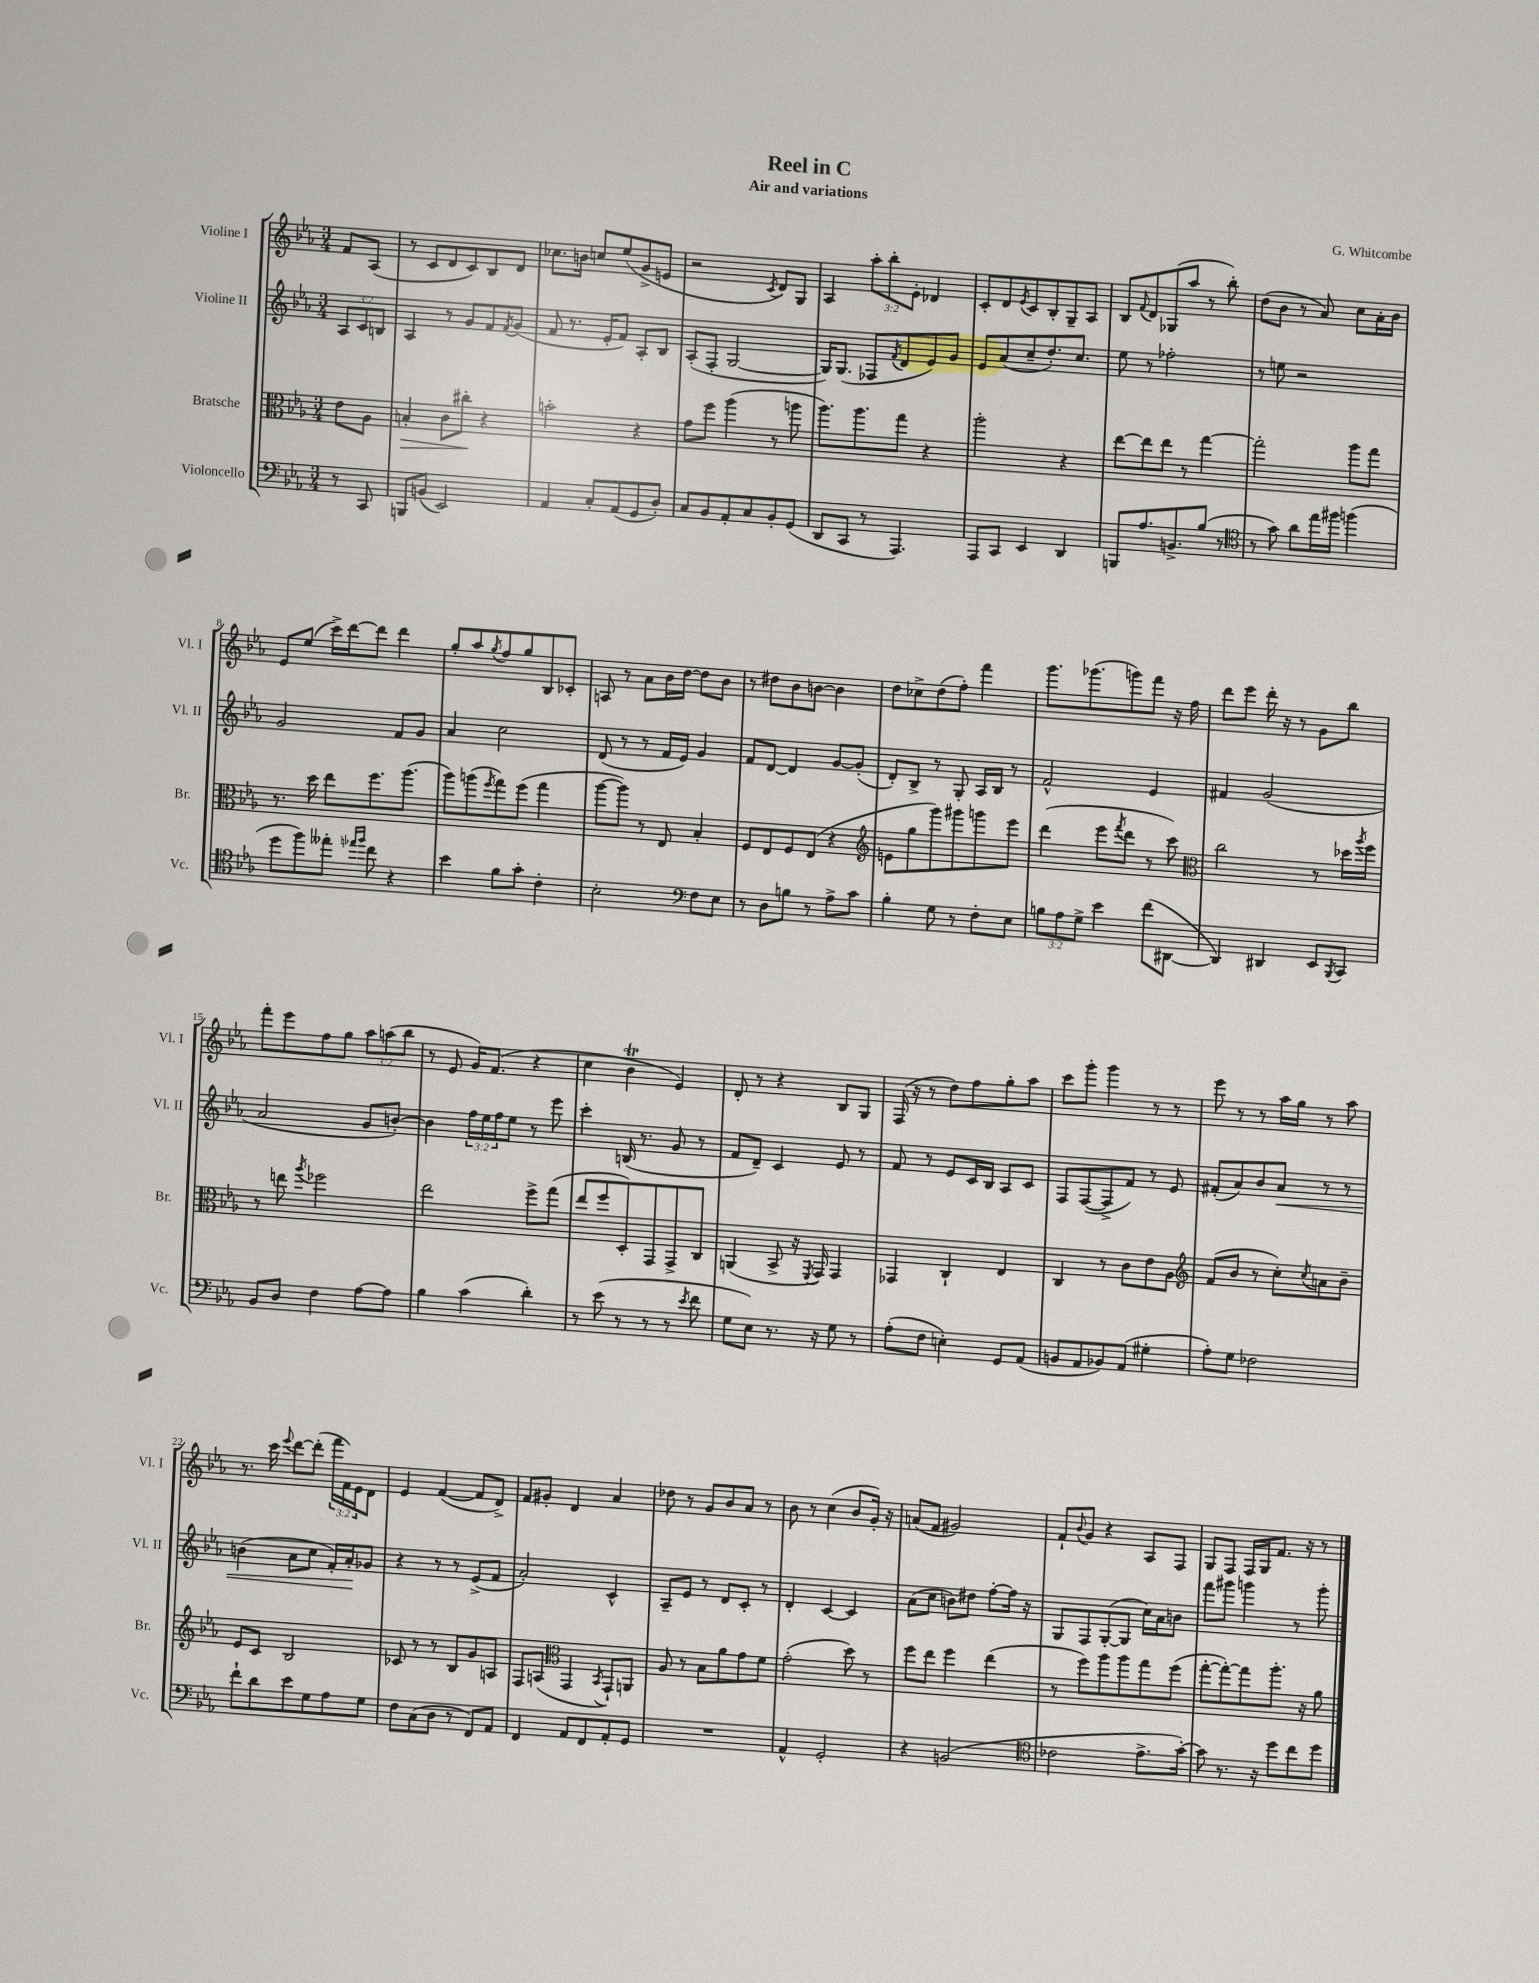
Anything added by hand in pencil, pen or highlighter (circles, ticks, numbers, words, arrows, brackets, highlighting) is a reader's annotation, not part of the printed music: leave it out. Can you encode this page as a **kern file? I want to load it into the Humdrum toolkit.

**kern	**kern	**kern	**kern
*staff4	*staff3	*staff2	*staff1
*clefF4	*clefC3	*clefG2	*clefG2
*k[b-e-a-]	*k[b-e-a-]	*k[b-e-a-]	*k[b-e-a-]
*M3/4	*M3/4	*M3/4	*M3/4
8r	8e-\L	12A-/L	8f/L
.	.	12c/	.
8CC/	8A-\J	.	(8A-/J
.	.	12B/J	.
=	=	=	=
8BBB/L	4B'/	4A-/	8r
(8BB/J	.	.	8c/L
2EE-/)	8c\L	8r	8d/
.	8cc#'\J	8g/L	8c/)
.	4r	8f/	8B-/
.	.	8qf/	.
.	.	(8g/J	8d/J
=	=	=	=
4AA-/	2b'\	8f/	8.cc-\L
.	.	8.r	.
.	.	.	16b\Jk
8C'/L	.	.	8cc/L
.	.	16e-'/LK	.
(8AA-/	.	8f/J)	(8ee-/
8GG/	4r	8A-'/L	8g^/
8D'/J)	.	8B-/J	8e/J
=	=	=	=
8C/L	8g\L	(8A-'/L	2r
8BB-/	8ff\J	8F'/J	.
8AA-'/	(4aa-\	[2G/	.
8C/	.	.	.
.	.	.	8qc/
8BB-'/	8r	.	8d/L)
(8GG/J	8aa\	.	8G/J
=	=	=	=
8DD/L	8.aa-\L)	16G/]LK)	4A-/
.	.	(8.G/J	.
8CC/J	.	.	.
.	8.aa-\	.	.
8r	.	8F-/L	12aa-'\L
.	.	.	12bb-'\
.	.	8qf/	.
4.AAA-/)	8gg\J	8d/	.
.	.	.	12e-'\J
.	4r	8e-/)	4d-/
.	.	8g/J	.
=	=	=	=
8AAA-/L	2aa-'\	8e-/L	8c'/L
8CC/J	.	(8a-/	8d/
.	.	.	8qe-/
4EE-/	.	8cc~/	8c/
.	.	8.dd'/)	8B-'/
4DD/	4r	.	8G~/
.	.	8.cc/J	.
.	.	.	8A-/J
=	=	=	=
8BBB/L	[8ee-\L	8ee-\	8B-/L
.	.	.	8qqf/
8.A-/	8ee-\]	8r	8d/
.	8ee-\J	2ff-'\	(8G-/
8.BB^/	.	.	.
.	8r	.	8aa-/J
(8B-/J	[4gg\	.	8r
8r	.	.	8bb-'\)
=	=	=	=
*clefC4	*	*	*
8r	2gg'\]	8r	(8dd\L
8g\)	.	8ee\	8b-\J
8a-\L	.	2r	8r
16ee-\L	.	.	8a-/)
16ff#\JJ	.	.	.
(4ff\	8aa-\L	.	8cc\L
.	8gg\J	.	16a-'\L
.	.	.	16b-\JJ
=	=	=	=
8dd\L	8.r	2g/	8e-/L
8ff\)	.	.	(8ee-/J
.	16dd\	.	.
8ee--'\J	8ee-\L	.	16ccc^\LL)
.	.	.	[16ddd\J
16qqee-/LL	.	.	.
16qqff/JJ	.	.	.
8cc\	8.ff\	.	8ddd\]J
4r	.	8f/L	4ddd\
.	(8.aa-\J	.	.
.	.	8g/J	.
=	=	=	=
4b-\	8aa-\L)	4a-/	8gg'/L
.	(8aa\	.	8aa-/
.	8qff/	.	8qgg/
8f\L	8gg\)	2cc\	8ff/
8g'\J	(8ff\J	.	8gg/
4c'\	4gg\	.	8B-/
.	.	.	8c-'/J
=	=	=	=
2B-'\	[8aa-\L	(8d/	8A/
.	8aa-\]J)	8r	8r
.	8r	8r	8a-\L
.	8E-/	16f/LL	16b-\L
.	.	16e-/JJ)	[16dd\JJ
*clefF4	*	*	*
8F\L	4B-'/	4g/	8dd\]L
8E-\J	.	.	8b-\J
=	=	=	=
8r	8F/L	8f/L	8r
8D\L	8E-/	[8d/J	8dd#\L
8B\J	8F/	4d/]	8b-\
8r	(8E-/J	.	[8b\J
8A-^\L	4r	[8g/L	4b\]
8c\J	.	(8g'/]J	.
=	=	=	=
*	*clefG2	*	*
4B-'\	8e\L	8d'/L)	8dd\L
.	8gg\	8B-^/J	8cc-^\
8G\	8ggg\)	8r	(8dd\
8r	8ggg#\	8G'/	8ff'\J)
8F'\L	8ggg\	16A-/LL	4fff\
.	.	16B-/JJ	.
8E-\J	8eee-\J	8r	.
=	=	=	=
12B\L	(4ddd\	2f^^/	8.ggg\L
12A-\	.	.	.
12G^\J	.	.	.
.	.	.	(8.ggg-\
4e-\	8eee-\L	.	.
.	8qfff/	.	.
.	8ddd\J	.	8ggg\)
(8f\L	8r	4e-/	8fff\J
[8DD#\J	8ccc\)	.	16r
.	.	.	16ff\
=	=	=	=
*	*clefC3	*	*
4DD#/])	2cc\	4f#/	8ddd\L
.	.	.	8eee-\J
4DD#/	.	(2g/	16ddd'\
.	.	.	16r
.	.	.	8r
8EE-/L	8r	.	8g\L
8qBBB-/	.	.	.
8CC/J	16dd-\LL	.	8bb-\J
.	8qaa-/	.	.
.	16ff\JJ	.	.
=	=	=	=
8BB-/L	8r	2a-/	8fff'\L
8D/J	8ee\	.	8eee-\
.	8qaa-/	.	.
4F\	2ff-\	.	8ff\
.	.	.	8gg\J
[8A-\L	.	8g/L	12aa-\L
.	.	.	(12aa\
8A-\]J	.	[8b'/J)	.
.	.	.	12bb-\J
=	=	=	=
4B-\	2ee-\	4b\]	8r
.	.	.	8e-/
(4c\	.	24ff\LL	16g/LK)
.	.	24ee-\	.
.	.	.	(8.f/J
.	.	24ff\J	.
.	.	8ee-\J	.
4d'\)	8ff^\L	8r	4r
.	(8gg\J	8eee-\	.
=	=	=	=
8r	8ee-/L	4ccc'\	4cc\
(8e-\	8ff/	.	.
8r	8D'/)	(16B/	4b-\
.	.	8.r	.
8r	8GG/	.	.
8r	8GG^/	8g/	4e-/)
8qe-/	.	.	.
8f\	8C/J	8r	.
=	=	=	=
8G\L	(4AA/	8f/L	8d'/
8E-\J)	.	8d~/J)	8r
8.r	8BB-^/	4c/	4r
.	16r	.	.
.	8qFF/	.	.
16r	16GG/)	.	.
8G\	4GG/	8e-/	8B-/L
8r	.	8r	8G/J
=	=	=	=
(8A-'\L	4GG-/	8f/	(16F/
.	.	.	16r
8F\J	.	8r	8r
4E'\)	4C`/	8e-/L	8dd\L)
.	.	16c/L	8ff\
.	.	16B-/JJ	.
8GG/L	4E-/	8A-/L	8gg'\
(8AA-/J	.	8c/J	8aa-\J
=	=	=	=
8BB/L	4C/	8F/L	8ccc\L
8AA-/	.	([8F/	8ggg'\J
8BB-/)	8r	8F^/]	4ggg\
(8AA-/J	8c\L	8f/J)	.
4G#'\	8e-\	8r	8r
.	8A-\J	8e-/	8r
=	=	=	=
*	*clefG2	*	*
8A-'\L)	(8f/L	(8f#'/L	8eee-\
8G\J	8b-/J	8a-/)	8r
2F-\	8r	8b-/	8r
.	8cc'\L)	8a-/J	16aa-\LL
.	.	.	16gg\JJ
.	8qcc/	.	.
.	8a\	8r	8r
.	8b-~\J	8r	8aa-\
=	=	=	=
8f`\L	8e-/L	(4b\	8.r
8d\	8c/J	.	.
.	.	.	16ccc\
.	.	.	8qqeee-/
8e-\	2B-/	8a-\L	[8ddd\L
8G\	.	8cc\J	(8ddd'\]J
8A-\	.	16f'/LL)	24fff\LL
.	.	.	24f\)
.	.	16a-'/J	.
.	.	.	24e-\J
8G\J	.	8g-/J	8d\J
=	=	=	=
8F\L	8c-/	4r	4e-/
(8C\	8r	.	.
8D\J	8r	8r	([4f/
8r	8B-/L	8r	.
8FF/L)	8g/	(8e-^/L	8f/]L
8AA-/J	8A/J	8f/J	8d^/J)
=	=	=	=
4FF/	8F/L	2a-'/)	8f/L
.	(8A/J	.	8g#'/J
*	*clefC3	*	*
8AA-/L	4GG/	.	4d/
8FF/	.	.	.
.	8qBB-/	.	.
8AA-'/	8GG`/L)	4c^^/	4a-/
8GG/J	8AA/J	.	.
=	=	=	=
2.r	8A-/	8A-~/L	8dd-\
.	8r	8e-/J	8r
.	8B-\L	8r	8g/L
.	8a-\	8d/L	8b-/
.	8g\	8c'/J	8a-/J
.	8f\J	8r	8r
=	=	=	=
4AA-^^/	(2g'\	4d'/	8b-\
.	.	.	8r
2GG'/	.	[4c/	(4cc\
.	8dd\)	4c/]	8b-/L
.	8r	.	16g'/Jk)
.	.	.	16r
=	=	=	=
4r	8ff\L	(8a-\L	(8a/L
.	8ee-\J	8cc\J	8f/J
(2BB/	4ff\	8b\L)	2g#/)
.	.	8dd#\J	.
.	(4ee-\	[8ff'\L	.
.	.	16ff\]Jk	.
.	.	16r	.
=	=	=	=
*clefC4	*	*	*
2c-\	8r	8G/L	8f`/L
.	.	.	8qqb-/
.	8ff\L)	8F/	8g/J
.	8aa-\	([8G'/	4r
.	8aa-\	8G/]J	.
8.e-^\L	8gg\	16cc\LL)	8A-/L
.	.	16a-\J	.
.	(8ff\J	8b\J	8F/J
[16g'\Jk)	.	.	.
=	=	=	=
8g\]	[8gg'\L	8fff\L	8G/L
8.r	8gg'\_)	8ggg#\J	8F/J
.	8gg\]	4ggg\	16F/LL
16r	.	.	16G/J
8dd\L	8.aa-'\J	.	8.f/J
8cc\	.	8r	.
.	16r	.	16r
8dd\J	8a-\	8ggg'\	8r
==	==	==	==
*-	*-	*-	*-
